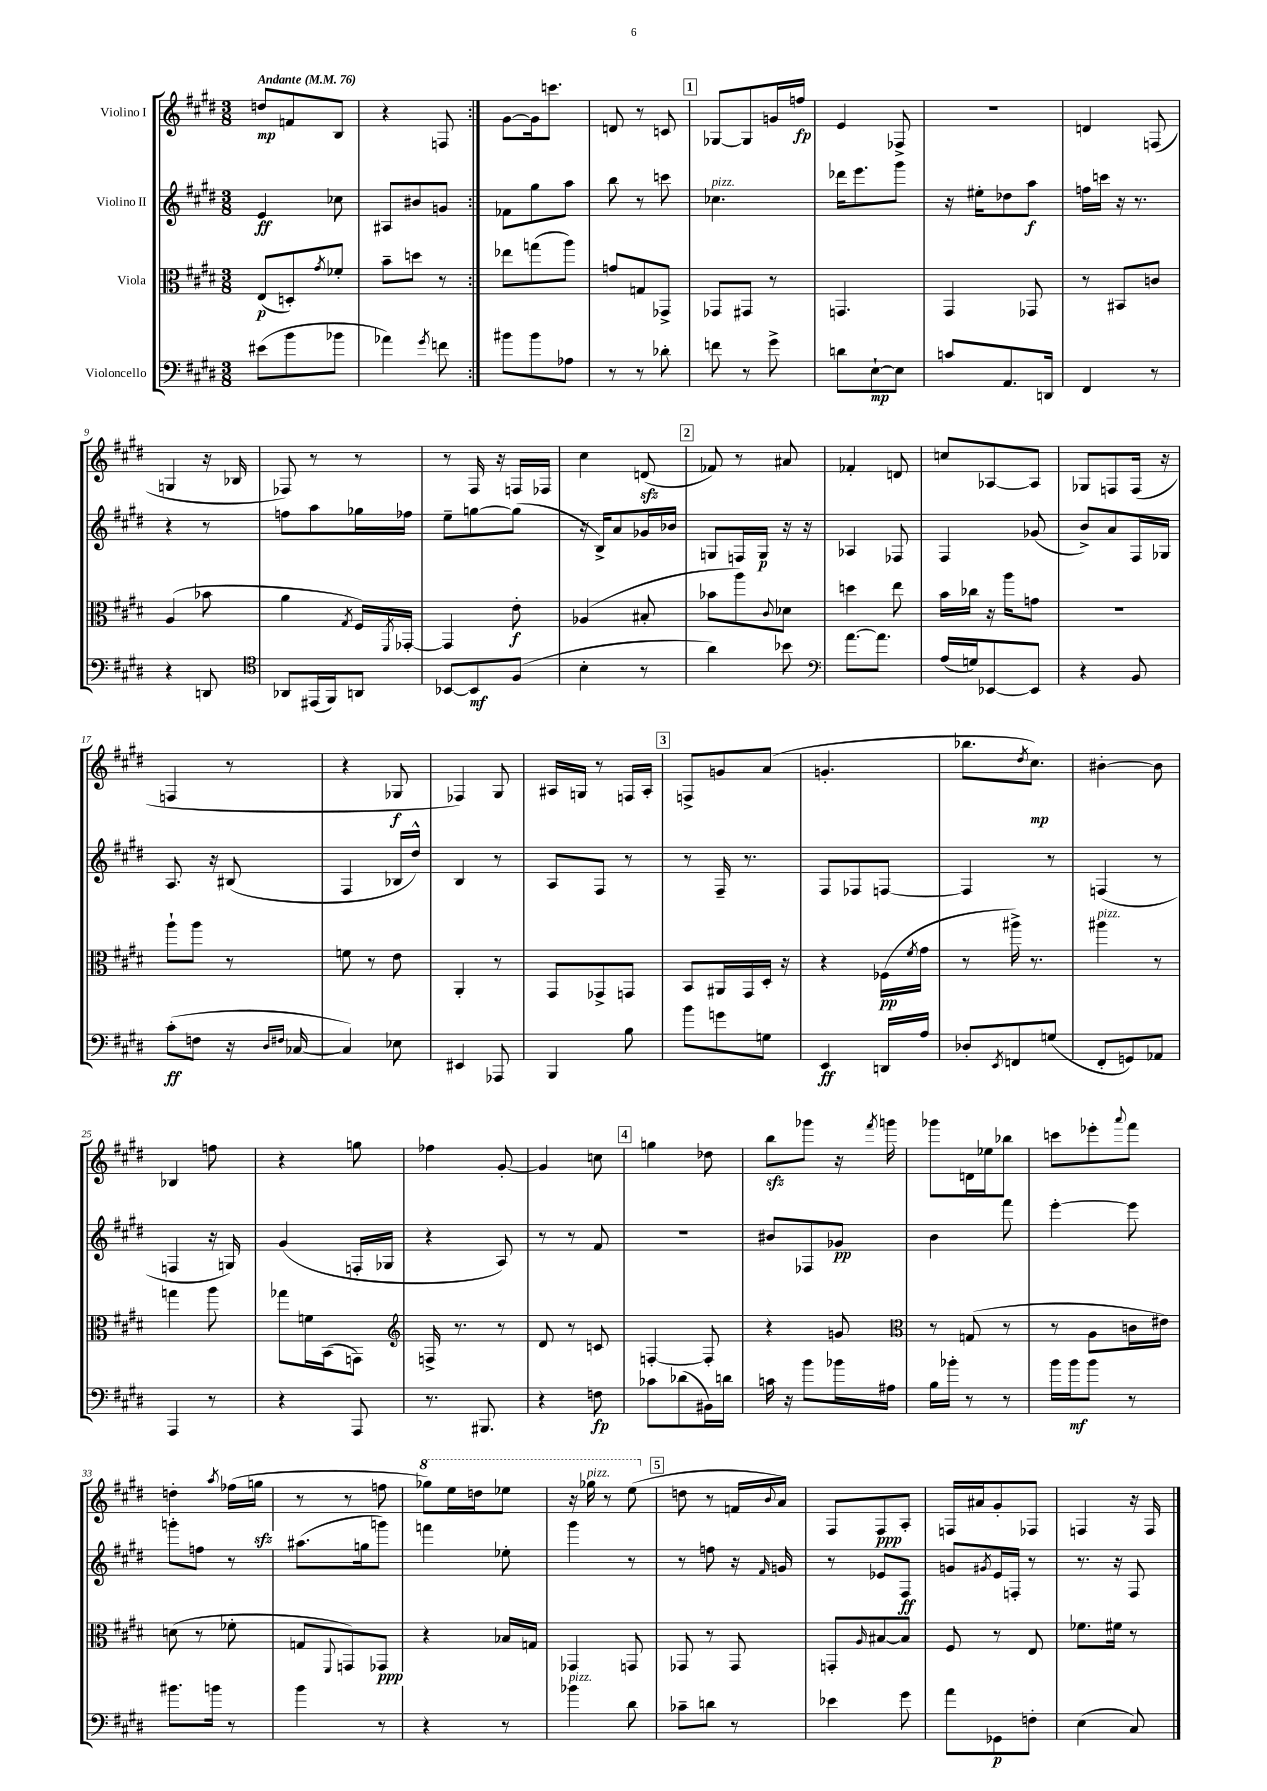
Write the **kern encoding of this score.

**kern	**dynam	**kern	**dynam	**kern	**dynam	**kern	**dynam
*part4	*part4	*part3	*part3	*part2	*part2	*part1	*part1
*staff4	*staff4	*staff3	*staff3	*staff2	*staff2	*staff1	*staff1
*I"Violoncello	*	*I"Viola	*	*I"Violino II	*	*I"Violino I	*
*clefF4	*	*clefC3	*	*clefG2	*	*clefG2	*
*k[f#c#g#d#]	*	*k[f#c#g#d#]	*	*k[f#c#g#d#]	*	*k[f#c#g#d#]	*
*M3/8	*	*M3/8	*	*M3/8	*	*M3/8	*
*MM76	*	*MM76	*	*MM76	*	*MM76	*
=1	=1	=1	=1	=1	=1	=1	=1
!	!	!	!	!	!	!LO:TX:a:B:t=Andante	!
(8e#X\L	.	(8E/L	p	4e/	ff	8ddn/L	mp
8b\	.	8Dn'/)	.	.	.	8fn/	.
.	.	8qg#/	.	.	.	.	.
8b-X\J	.	8f-X'/J	.	8cc-X\	.	8B/J	.
=2	=2	=2	=2	=2	=2	=2	=2
4a-X\)	.	8b~\L	.	8A#X/L	.	4r	.
.	.	8ddn\J	.	8b#X/	.	.	.
8qg#/	.	.	.	.	.	.	.
8fn\	.	8r	.	8gn/J	.	8Fn/	.
=3:|!	=3:|!	=3:|!	=3:|!	=3:|!	=3:|!	=3:|!	=3:|!
8b#X\L	.	8ee-X\L	.	8f-X\L	.	[8g#\L	.
8b#\	.	(8ggn\	.	8gg#\	.	16g#\k]	.
.	.	.	.	.	.	8.cccn\J	.
8A-X\J	.	8aa\J)	.	8aa\J	.	.	.
=4	=4	=4	=4	=4	=4	=4	=4
8r	.	8gn/L	.	8bb\	.	8dn/	.
8r	.	8Gn/	.	8r	.	8r	.
8d-X'\	.	8GG-X^/J	.	8cccn\	.	8cn/	.
!!LO:REH:place=s1:t=1
=5	=5	=5	=5	=5	=5	=5	=5
!	!	!	!	!LO:TX:a:i:t=pizz.	!	!	!
8fn\	.	8GG-X/L	.	4.cc-X\	.	[8G-X/L	.
8r	.	8GG#X/J	.	.	.	8G-/]	.
8g#^\	.	8r	.	.	.	16gn/L	.
.	.	.	.	.	.	16ffn/JJ	fp
=6	=6	=6	=6	=6	=6	=6	=6
8dn\L	.	4.GGn/	.	16ddd-X\KL	.	4e/	.
.	.	.	.	8.eee\	.	.	.
[8E`\	mp	.	.	.	.	.	.
8E\J]	.	.	.	8ggg#\J	.	8F-X^/	.
=7	=7	=7	=7	=7	=7	=7	=7
8cn/L	.	4GG#/	.	16r	.	4.r	.
.	.	.	.	16ee#X'\KL	.	.	.
8.AA/	.	.	.	8dd-X\	.	.	.
.	.	8GG-X/	.	8aa\J	f	.	.
16DDn/Jk	.	.	.	.	.	.	.
=8	=8	=8	=8	=8	=8	=8	=8
4FF#/	.	8r	.	16ffn\LL	.	4dn/	.
.	.	.	.	16cccn\JJ	.	.	.
.	.	8BB#X/L	.	16r	.	.	.
.	.	.	.	8.r	.	.	.
8r	.	8cn/J	.	.	.	(8Fn/	.
!!LO:LB:g=z
=9	=9	=9	=9	=9	=9	=9	=9
4r	.	(4A/	.	4r	.	4Gn/	.
8DDn/	.	8b-X\	.	8r	.	16r	.
.	.	.	.	.	.	16B-X/	.
=10	=10	=10	=10	=10	=10	=10	=10
*clefC4	*	*	*	*	*	*	*
8AA-X/L	.	4a\	.	8ffn\L	.	8F-X/)	.
(16EE#X/L	.	.	.	8aa\	.	8r	.
16FF#/J)	.	.	.	.	.	.	.
.	.	8qG#/	.	.	.	.	.
8AAn/J	.	16F#/LL)	.	16gg-X\L	.	8r	.
.	.	8qFF#/	.	.	.	.	.
.	.	[16GG-X'/JJ	.	16ff-X\JJ	.	.	.
=11	=11	=11	=11	=11	=11	=11	=11
[8BB-X/L	.	4GG-/]	.	8ee~\L	.	8r	.
8BB-/]	mf	.	.	[8ggn\	.	16F#/	.
.	.	.	.	.	.	16r	.
(8F#/J	.	8e'\	f	(8gg\J]	.	16Fn/LL	.
.	.	.	.	.	.	16F-X/JJ	.
=12	=12	=12	=12	=12	=12	=12	=12
4B'\	.	(4A-X/	.	16r	.	4cc#\	.
.	.	.	.	16B^/KL)	.	.	.
.	.	.	.	8a/	.	.	.
8r	.	8B#X'/	.	16g-X/L	.	(8dnzz/	.
.	.	.	.	16b-X/JJ	.	.	.
!!LO:REH:place=s1:t=2
=13	=13	=13	=13	=13	=13	=13	=13
4a\)	.	8b-X\L	.	8Gn/L	.	8f-X/)	.
.	.	8aa\)	.	16Fn/L	.	8r	.
.	.	.	.	16G/JJ	p	.	.
.	.	8qqc#/	.	.	.	.	.
8b-X\	.	8d-X\J	.	16r	.	8a#X/	.
.	.	.	.	16r	.	.	.
=14	=14	=14	=14	=14	=14	=14	=14
*clefF4	*	*	*	*	*	*	*
[8.a\L	.	4ddn\	.	4A-X/	.	4f-X'/	.
8.a\J]	.	.	.	.	.	.	.
.	.	8ee\	.	8F-X/	.	8dn/	.
=15	=15	=15	=15	=15	=15	=15	=15
(16A/LL	.	16b\LL	.	4F#/	.	8ccn/L	.
16Gn/J)	.	16cc-X\JJ	.	.	.	.	.
[8EE-X/	.	16r	.	.	.	[8A-X/	.
.	.	16aa\KL	.	.	.	.	.
8EE-/J]	.	8gn\J	.	(8g-X/	.	8A-/J]	.
=16	=16	=16	=16	=16	=16	=16	=16
4r	.	4.r	.	8b^/L)	.	8G-X/L	.
.	.	.	.	8a/	.	8Fn/	.
8BB/	.	.	.	16F#/L	.	(16F/Jk	.
.	.	.	.	16G-X/JJ	.	16r	.
!!LO:LB:g=z
=17	=17	=17	=17	=17	=17	=17	=17
(8c#'\L	ff	8aa`\L	.	8.A/	.	4Fn/	.
8Fn\J	.	8aa\J	.	.	.	.	.
.	.	.	.	16r	.	.	.
16r	.	8r	.	(8B#X/	.	8r	.
16qqD#/LL	.	.	.	.	.	.	.
16qqF#X/JJ	.	.	.	.	.	.	.
[16C-X/	.	.	.	.	.	.	.
=18	=18	=18	=18	=18	=18	=18	=18
4C-/])	.	8fn\	.	4F#/	.	4r	.
.	.	8r	.	.	.	.	.
8E-X\	.	8e\	.	16B-X/LL	.	8G-X/	f
.	.	.	.	16dd#^^/JJ)	.	.	.
=19	=19	=19	=19	=19	=19	=19	=19
4EE#X/	.	4AA'/	.	4B/	.	4F-X/)	.
8AAA-X/	.	8r	.	8r	.	8G#/	.
=20	=20	=20	=20	=20	=20	=20	=20
4BBB/	.	8GG#/L	.	8A/L	.	16A#X/LL	.
.	.	.	.	.	.	16Gn/JJ	.
.	.	8GG-X^/	.	8F#/J	.	8r	.
8B\	.	8GGn/J	.	8r	.	16Fn/LL	.
.	.	.	.	.	.	16A#'/JJ	.
!!LO:REH:place=s1:t=3
=21	=21	=21	=21	=21	=21	=21	=21
8b\L	.	8BB/L	.	8r	.	8Fn^/L	.
8gn\	.	16AA#X/L	.	16F#~/	.	8gn/	.
.	.	16GG#/	.	8.r	.	.	.
8Gn\J	.	16D#'/JJ	.	.	.	(8a/J	.
.	.	16r	.	.	.	.	.
=22	=22	=22	=22	=22	=22	=22	=22
4EE/	ff	4r	.	8F#/L	.	4.gn'/	.
.	.	.	.	8F-X/	.	.	.
16DDn/LL	.	(16F-X\LL	pp	[8Fn/J	.	.	.
.	.	8qf#/	.	.	.	.	.
16A/JJ	.	16g#\JJ	.	.	.	.	.
=23	=23	=23	=23	=23	=23	=23	=23
8D-X'/L	.	8r	.	4F/]	.	8.bb-X\L	.
8qEE/	.	.	.	.	.	.	.
8FFn/	.	16aa#X^\)	.	.	.	.	.
.	.	.	.	.	.	8qdd#/	.
.	.	8.r	.	.	.	8.cc#\J)	mp
(8Gn/J	.	.	.	8r	.	.	.
=24	=24	=24	=24	=24	=24	=24	=24
!	!	!LO:TX:a:i:t=pizz.	!	!	!	!	!
8FF#'/L	.	4aa#X\	.	(4Fn/	.	[4b#X'\	.
8GGn/)	.	.	.	.	.	.	.
8AA-X/J	.	8r	.	8r	.	8b#\]	.
!!LO:LB:g=z
=25	=25	=25	=25	=25	=25	=25	=25
4AAA/	.	4ggn\	.	4Fn/	.	4B-X/	.
8r	.	8aa\	.	16r	.	8ffn\	.
.	.	.	.	16Gn/)	.	.	.
=26	=26	=26	=26	=26	=26	=26	=26
4r	.	8gg-X\L	.	(4g#/	.	4r	.
.	.	16fn\L	.	.	.	.	.
.	.	(16BB\J	.	.	.	.	.
8AAA/	.	8GGn\J)	.	16Fn'/LL	.	8ggn\	.
.	.	.	.	16G-X/JJ	.	.	.
=27	=27	=27	=27	=27	=27	=27	=27
*	*	*clefG2	*	*	*	*	*
8.r	.	16Fn^/	.	4r	.	4ff-X\	.
.	.	8.r	.	.	.	.	.
8.BBB#X/	.	.	.	.	.	.	.
.	.	8r	.	8A/)	.	[8g#'/	.
=28	=28	=28	=28	=28	=28	=28	=28
4r	.	8d#/	.	8r	.	4g#/]	.
.	.	8r	.	8r	.	.	.
8Fn\	fp	8cn/	.	8f#/	.	8ccn\	.
!!LO:REH:place=s1:t=4
=29	=29	=29	=29	=29	=29	=29	=29
8c-X\L	.	[4Fn'/	.	4.r	.	4ggn\	.
(8d-X\	.	.	.	.	.	.	.
16BB#X\L)	.	8F'/]	.	.	.	8dd-X\	.
16dn\JJ	.	.	.	.	.	.	.
=30	=30	=30	=30	=30	=30	=30	=30
16cn\	.	4r	.	8b#X/L	.	8bbzz\L	.
16r	.	.	.	.	.	.	.
8b\L	.	.	.	8F-X/	.	8ggg-X\J	.
16b-X\L	.	8gn/	.	8g-X/J	pp	16r	.
.	.	.	.	.	.	8qfff#/	.
16A#X\JJ	.	.	.	.	.	16gggn\	.
=31	=31	=31	=31	=31	=31	=31	=31
*	*	*clefC3	*	*	*	*	*
16B\LL	.	8r	.	4b\	.	8ggg-X\L	.
16b-X'\JJ	.	.	.	.	.	.	.
8r	.	(8Gn/	.	.	.	16dn\L	.
.	.	.	.	.	.	16ee-X\J	.
8r	.	8r	.	8fff#\	.	8bb-X\J	.
=32	=32	=32	=32	=32	=32	=32	=32
16b\LL	.	8r	.	[4eee'\	.	8cccn\L	.
16b\J	mf	.	.	.	.	.	.
8b\J	.	8A\L	.	.	.	8eee-X'\	.
.	.	.	.	.	.	8qqaaa/	.
8r	.	16cn\L	.	8eee\]	.	8fff#\J	.
.	.	16e#X\JJ)	.	.	.	.	.
!!LO:LB:g=z
=33	=33	=33	=33	=33	=33	=33	=33
8.b#X\L	.	(8dn\	.	8gggn'\L	.	4ddn'\	.
.	.	8r	.	8ffn\J	.	.	.
16bn\Jk	.	.	.	.	.	.	.
.	.	.	.	.	.	8qaa/	.
8r	.	8f-X'\	.	8r	.	(16ff-X\LL	.
.	.	.	.	.	.	16ggnzz\JJ	.
=34	=34	=34	=34	=34	=34	=34	=34
4b\	.	8Gn/L	.	(8.aa#X\L	.	8r	.
.	.	8qqFF#/	.	.	.	.	.
.	.	8GGn/)	.	.	.	8r	.
.	.	.	.	16ggn\k	.	.	.
8r	.	8GG-X/J	ppp	8gggn\J)	.	8ffn\	.
=35	=35	=35	=35	=35	=35	=35	=35
*	*	*	*	*	*	*8va	*
4r	.	4r	.	4fffn\	.	8ggg-X\L)	.
.	.	.	.	.	.	16eee\L	.
.	.	.	.	.	.	16dddn\J	.
8r	.	16B-X/LL	.	8ee-X'\	.	8eee-X\J	.
.	.	16Gn/JJ	.	.	.	.	.
=36	=36	=36	=36	=36	=36	=36	=36
!LO:TX:a:i:t=pizz.	!	!	!	!	!	!	!
4b-X\	.	4GG-X/	.	4ggg#\	.	16r	.
!	!	!	!	!	!	!LO:TX:a:i:t=pizz.	!
.	.	.	.	.	.	16ggg-X\	.
.	.	.	.	.	.	8r	.
8d#\	.	8GGn/	.	8r	.	(8eee\	.
!!LO:REH:place=s1:t=5
=37	=37	=37	=37	=37	=37	=37	=37
*	*	*	*	*	*	*X8va	*
8c-X~\L	.	8GG-X/	.	8r	.	8ddn\	.
8dn\J	.	8r	.	8ffn\	.	8r	.
8r	.	8GG-/	.	16r	.	16fn/LL	.
.	.	.	.	16qqf#/	.	8qqb/	.
.	.	.	.	16gn/	.	16a/JJ)	.
=38	=38	=38	=38	=38	=38	=38	=38
4e-X\	.	8GGn'/L	.	8r	.	8F#/L	.
.	.	16qqA/	.	.	.	.	.
.	.	[8B#X/	.	8e-X/L	.	8F#/	ppp
8g#\	.	8B#/J]	.	8F#/J	ff	8A'/J	.
=39	=39	=39	=39	=39	=39	=39	=39
8a\L	.	8F#/	.	8gn/L	.	16Fn/LL	.
.	.	.	.	.	.	16a#X/J	.
.	.	.	.	8qg#X/	.	.	.
8GG-X\	p	8r	.	16e/L	.	8g#'/	.
.	.	.	.	16Fn'/JJ	.	.	.
8Fn'\J	.	8E/	.	8r	.	8F-X/J	.
=40	=40	=40	=40	=40	=40	=40	=40
(4E\	.	8.f-X\L	.	8.r	.	4Fn/	.
.	.	16f#X\Jk	.	16r	.	.	.
8C#/)	.	8r	.	8F#/	.	16r	.
.	.	.	.	.	.	16F/	.
==	==	==	==	==	==	==	==
*-	*-	*-	*-	*-	*-	*-	*-
